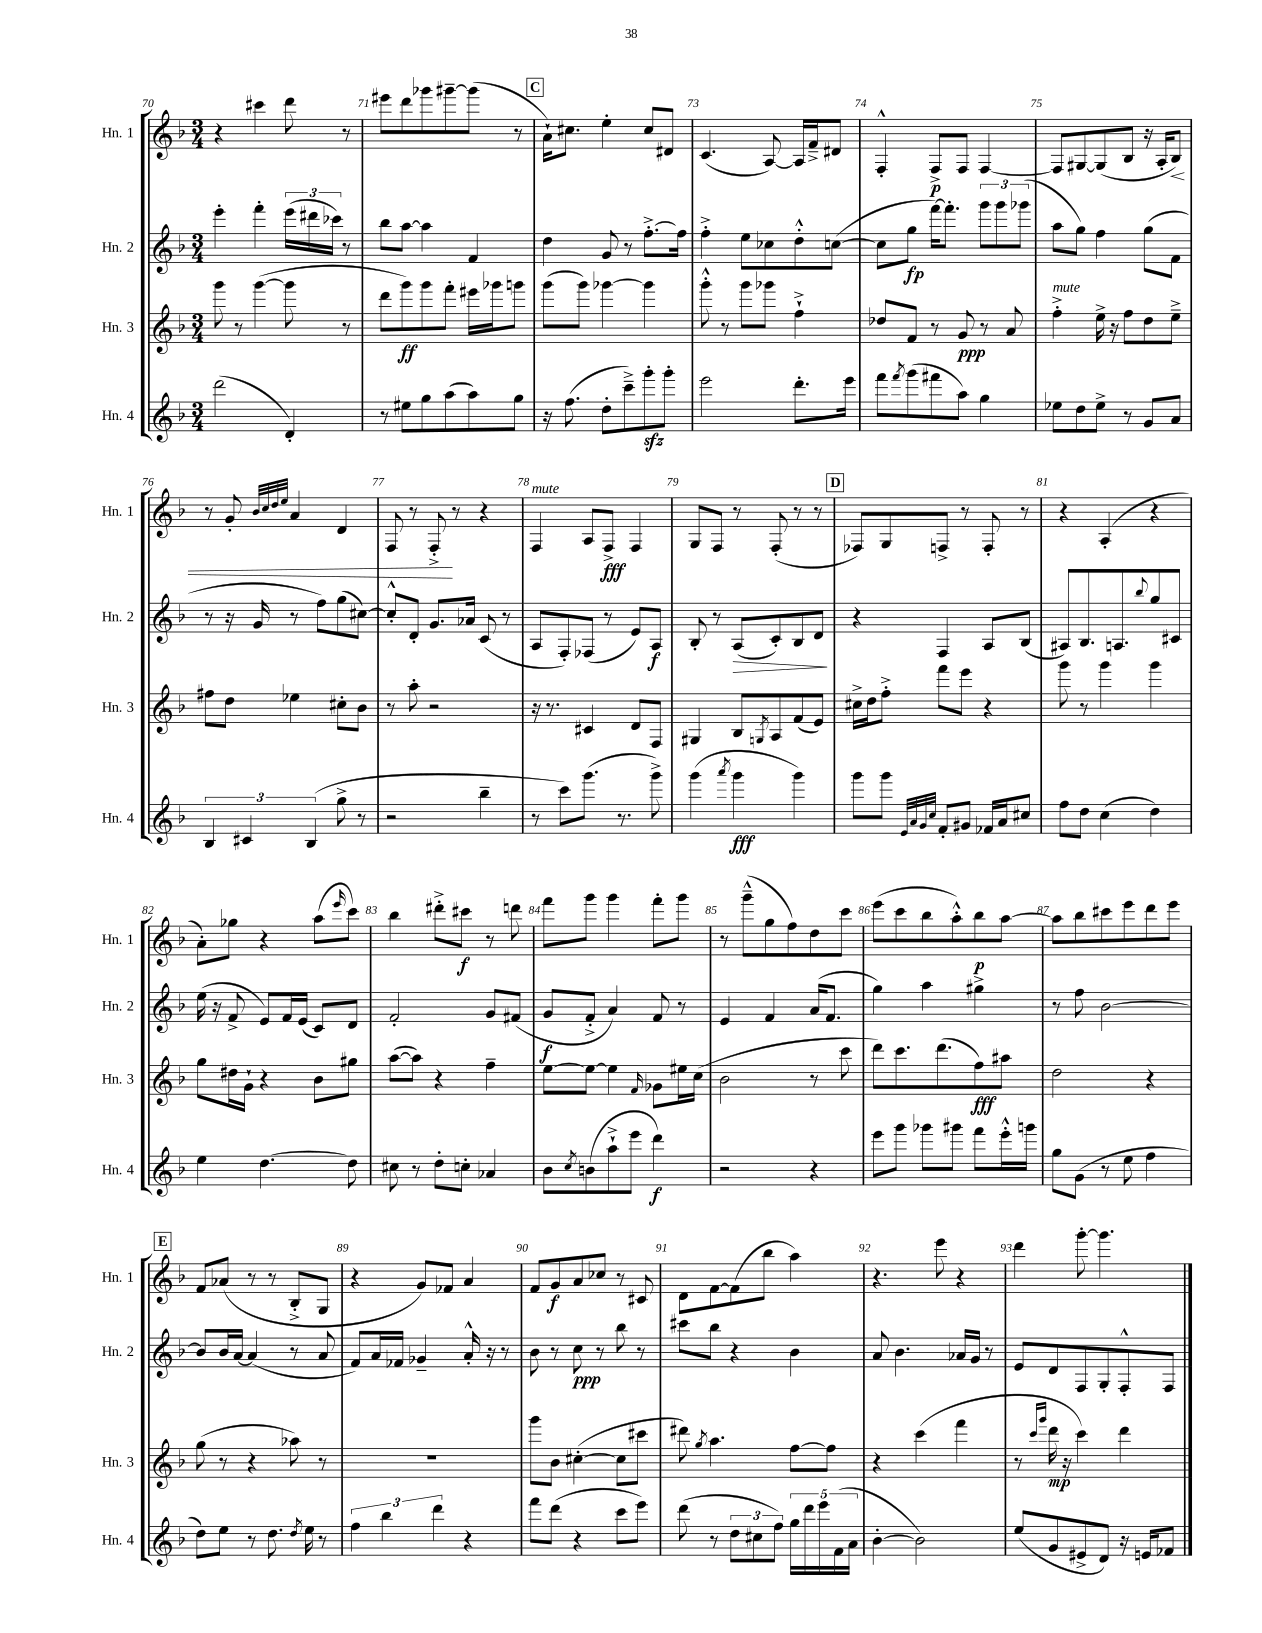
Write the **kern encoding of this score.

**kern	**dynam	**kern	**dynam	**kern	**dynam	**kern	**dynam
*part4	*part4	*part3	*part3	*part2	*part2	*part1	*part1
*staff4	*staff4	*staff3	*staff3	*staff2	*staff2	*staff1	*staff1
*I"Hn. 4	*	*I"Hn. 3	*	*I"Hn. 2	*	*I"Hn. 1	*
*I'Hn. 4	*	*I'Hn. 3	*	*I'Hn. 2	*	*I'Hn. 1	*
*clefG2	*	*clefG2	*	*clefG2	*	*clefG2	*
*k[b-]	*	*k[b-]	*	*k[b-]	*	*k[b-]	*
*M3/4	*	*M3/4	*	*M3/4	*	*M3/4	*
=70	=70	=70	=70	=70	=70	=70	=70
(2ddd\	.	8ggg\	.	4eee'\	.	4r	.
.	.	8r	.	.	.	.	.
.	.	([4ggg\	.	4fff'\	.	4ccc#X\	.
4d'/)	.	8ggg\]	.	(24eee\LL	.	8ddd\	.
.	.	.	.	24ddd#X\	.	.	.
.	.	.	.	24ccc-X\JJ)	.	.	.
.	.	8r	.	8r	.	8r	.
=71	=71	=71	=71	=71	=71	=71	=71
8r	.	8ddd\L	.	8bb-\L	.	8eee#X\L	.
8ee#X\L	.	8ggg\)	ff	[8aa\J	.	8ddd\	.
8gg\	.	8ggg\	.	4aa\]	.	8ggg-X\	.
(8aa\	.	8fff'\J	.	.	.	[8ggg#X~\	.
8aa\)	.	16eee#X\LL	.	4f/	.	(8ggg#\J]	.
.	.	16ggg-X\J	.	.	.	.	.
8gg\J	.	8gggn\J	.	.	.	8r	.
!!LO:REH:place=s1:t=C
=72	=72	=72	=72	=72	=72	=72	=72
16r	.	(8ggg\L	.	4dd\	.	16a`\KL)	.
(8.ff\	.	.	.	.	.	8.cc#X\J	.
.	.	8ggg\J)	.	.	.	.	.
8dd'\L	.	[4ggg-X\	.	8g/	.	4ee'\	.
8ccc~^\)	.	.	.	8r	.	.	.
8gggzz'\	.	4ggg-\]	.	[8.ff'^\L	.	8cc#/L	.
8ggg'\J	.	.	.	.	.	8d#X/J	.
.	.	.	.	16ff\Jk]	.	.	.
=73	=73	=73	=73	=73	=73	=73	=73
2eee\	.	8ggg'^^\	.	4ff'^\	.	(4.c/	.
.	.	8r	.	.	.	.	.
.	.	8ggg\L	.	8ee\L	.	.	.
.	.	8ggg-X\J	.	8cc-X\	.	[8A/)	.
8.ddd'\L	.	4ff`^\	.	8dd'^^\	.	16A/LL]	.
.	.	.	.	.	.	16f~^/J	.
.	.	.	.	([8ccn\J	.	8d#X/J	.
16eee\Jk	.	.	.	.	.	.	.
=74	=74	=74	=74	=74	=74	=74	=74
8fff\L	.	8dd-X/L	.	8cc\L]	.	4F'^^/	.
8qfff/	.	.	.	.	.	.	.
(8ggg\	.	8f/J	.	8gg\J	fp	.	.
8fff#X\	.	8r	.	[16fff\KL)	.	8F^/L	p
.	.	.	.	8.fff'\J]	.	.	.
8aa\J)	.	8g/	ppp	.	.	8F/J	.
4gg\	.	8r	.	12ggg\L	.	[4F/	.
.	.	.	.	12ggg\	.	.	.
.	.	8a/	.	.	.	.	.
.	.	.	.	(12ggg-X\J	.	.	.
=75	=75	=75	=75	=75	=75	=75	=75
!	!	!LO:TX:a:i:t=mute	!	!	!	!	!
8ee-X\L	.	4ff'^\	.	8aa\L	.	8F/L]	.
8dd\	.	.	.	8gg\J)	.	[8G#X/	.
8ee-^\J	.	16ee^\	.	4ff\	.	(8G#/]	.
.	.	16r	.	.	.	.	.
8r	.	8ff\L	.	.	.	8B-/J	.
8g/L	.	8dd\	.	(8gg\L	.	16r	.
.	.	.	.	.	.	16A'/KL	.
!	!	!	!	!	!	!	!LO:HP:b
8a/J	.	8ee~^\J	.	8f\J	.	8B-/J)	<
!!LO:LB:g=z
=76	=76	=76	=76	=76	=76	=76	=76
6B-/	.	8ff#X\L	.	8r	.	8r	.
.	.	8dd\J	.	16r	.	8g'/	.
6c#X/	.	.	.	.	.	.	.
.	.	.	.	16g/	.	.	.
.	.	.	.	.	.	32qqb-/LLL	.
.	.	.	.	.	.	32qqcc/	.
.	.	.	.	.	.	32qqdd/	.
.	.	.	.	.	.	32qqee/JJJ	.
.	.	4ee-X\	.	8r	.	4a/	.
(6B-/	.	.	.	.	.	.	.
.	.	.	.	8ff\L)	.	.	.
8gg^\	.	8cc#X'\L	.	(8gg\	.	4d/	.
8r	.	8b-\J	.	[8cc#X\J)	.	.	.
=77	=77	=77	=77	=77	=77	=77	=77
2r	.	8r	.	8cc#'^^/L]	.	8F/	.
.	.	8aa'\	.	8d'/J	.	8r	.
.	.	2r	.	8.g/L	.	8F'^/	.
.	.	.	.	.	.	8r	[
.	.	.	.	16a-X/Jk	.	.	.
4bb-~\	.	.	.	(8c/	.	4r	.
.	.	.	.	8r	.	.	.
=78	=78	=78	=78	=78	=78	=78	=78
!	!	!	!	!	!	!LO:TX:a:i:t=mute	!
8r	.	16r	.	8A/L	.	4F/	.
.	.	8.r	.	.	.	.	.
8ccc\L)	.	.	.	8F'/)	.	.	.
(8.ggg\J	.	4c#X/	.	(8F-X/J	.	8A/L	.
.	.	.	.	8r	.	8F^/J	fff
8.r	.	.	.	.	.	.	.
.	.	8d/L	.	8e/L)	.	4F/	.
8ggg^\)	.	8F/J	.	8A/J	f	.	.
=79	=79	=79	=79	=79	=79	=79	=79
(4ggg\	.	4G#X/	.	8B-'/	.	8G/L	.
.	.	.	.	8r	.	8F/J	.
8qaaa/	.	.	.	.	.	.	.
!	!	!	!	!	!LO:HP:b	!	!
4ggg\	fff	8B-/L	.	(8A/L	>	8r	.
.	.	8qGn/	.	.	.	.	.
.	.	8A/	.	8c'/)	.	(8F'/	.
4ggg\)	.	(8f/	.	8B-/	.	8r	.
.	.	8e/J)	.	8d/J	.	8r	.
.	.	.	.	.	]	.	.
!!LO:REH:place=s1:t=D
=80	=80	=80	=80	=80	=80	=80	=80
8ggg\L	.	16cc#X^\LL	.	4r	.	8F-X/L)	.
.	.	16dd\J	.	.	.	.	.
8ggg\J	.	8ff'^\J	.	.	.	8G/	.
32qqe/LLL	.	.	.	.	.	.	.
32qqa/	.	.	.	.	.	.	.
32qqg/	.	.	.	.	.	.	.
32qqcc/JJJ	.	.	.	.	.	.	.
8f'/L	.	8fff\L	.	4F/	.	8Fn^/J	.
8g#X/J	.	8eee\J	.	.	.	8r	.
16f-X/LL	.	4r	.	8A/L	.	8F'/	.
16a/J	.	.	.	.	.	.	.
8cc#X/J	.	.	.	(8B-/J	.	8r	.
=81	=81	=81	=81	=81	=81	=81	=81
8ff\L	.	8ggg\	.	8A#X/L)	.	4r	.
8dd\J	.	8r	.	8.B-/	.	.	.
(4cc\	.	4ggg\	.	.	.	(4A'/	.
.	.	.	.	8.An/	.	.	.
.	.	.	.	8qqbb-/	.	.	.
4dd\)	.	4ggg\	.	8gg/	.	4r	.
.	.	.	.	8c#X/J	.	.	.
!!LO:LB:g=z
=82	=82	=82	=82	=82	=82	=82	=82
4ee\	.	8gg\L	.	(16ee\	.	8a'\L)	.
.	.	.	.	16r	.	.	.
.	.	16dd#X\L	.	8f^/	.	8gg-X\J	.
.	.	16g`\JJ	.	.	.	.	.
[4.dd\	.	4r	.	8e/L)	.	4r	.
.	.	.	.	16f/L	.	.	.
.	.	.	.	(16e/JJ	.	.	.
.	.	8b-\L	.	8c/L)	.	(8aa\L	.
.	.	.	.	.	.	16qqeee/	.
8dd\]	.	8gg#X\J	.	8d/J	.	8ccc\J)	.
=83	=83	=83	=83	=83	=83	=83	=83
8cc#X\	.	([8aa\L	.	2f'/	.	4bb-\	.
8r	.	8aa\J])	.	.	.	.	.
8dd'\L	.	4r	.	.	.	8ddd#X'^\L	.
8ccn'\J	.	.	.	.	.	8ccc#X\J	f
4a-X/	.	4ff~\	.	8g/L	.	8r	.
.	.	.	.	(8f#X/J	.	8dddn\	.
=84	=84	=84	=84	=84	=84	=84	=84
8b-\L	.	[8ee\L	.	8g/L	f	8fff\L	.
8qcc/	.	.	.	.	.	.	.
(8bn\	.	8ee\J_	.	8f'^/J	.	8ggg\J	.
8aa`^\	.	4ee\]	.	4a/)	.	4ggg\	.
8eee\J	.	.	.	.	.	.	.
.	.	16qqf/	.	.	.	.	.
4ddd\)	f	8g-X\L	.	8f/	.	8fff'\L	.
.	.	16ee#X\L	.	8r	.	8ggg\J	.
.	.	(16cc\JJ	.	.	.	.	.
=85	=85	=85	=85	=85	=85	=85	=85
2r	.	2b-\	.	4e/	.	8r	.
.	.	.	.	.	.	(8ggg~^^\L	.
.	.	.	.	4f/	.	8gg\	.
.	.	.	.	.	.	8ff\)	.
4r	.	8r	.	(16a/KL	.	8dd\	.
.	.	.	.	8.f/J	.	.	.
.	.	8ccc\	.	.	.	8ccc\J	.
=86	=86	=86	=86	=86	=86	=86	=86
8eee\L	.	8ddd\L)	.	4gg\)	.	(8eee\L	.
8ggg\J	.	8.ccc\	.	.	.	8ccc\	.
8ggg-X\L	.	.	.	4aa\	.	8bb-\	.
.	.	(8.ddd\	.	.	.	.	.
8ggg#X\J	.	.	.	.	.	8aa'^^\)	.
8fff\L	.	8ff\)	fff	4gg#X^\	.	8bb-\	p
16eee'^^\L	.	8aa#X\J	.	.	.	[8aa\J	.
16gggn\JJ	.	.	.	.	.	.	.
=87	=87	=87	=87	=87	=87	=87	=87
8gg\L	.	2dd\	.	8r	.	8aa\L]	.
(8g\J	.	.	.	8ff\	.	8bb-\	.
8r	.	.	.	[2b-\	.	8ccc#X\	.
8ee\	.	.	.	.	.	8eee\	.
4ff\	.	4r	.	.	.	8ddd\	.
.	.	.	.	.	.	8eee\J	.
!!LO:LB:g=z
!!LO:REH:place=s1:t=E
=88	=88	=88	=88	=88	=88	=88	=88
8dd\L)	.	(8gg\	.	8b-/L]	.	8f/L	.
8ee\J	.	8r	.	16b-/L	.	(8a-X/J	.
.	.	.	.	[16a/JJ	.	.	.
8r	.	4r	.	(4a/]	.	8r	.
8.dd\	.	.	.	.	.	8r	.
.	.	8aa-X\)	.	8r	.	8B-'^/L	.
8qdd/	.	.	.	.	.	.	.
16ee\	.	.	.	.	.	.	.
8r	.	8r	.	8a/	.	8G/J	.
=89	=89	=89	=89	=89	=89	=89	=89
6ff\	.	2.r	.	8f/L)	.	4r	.
.	.	.	.	16a/L	.	.	.
6bb-\	.	.	.	.	.	.	.
.	.	.	.	16f-X/JJ	.	.	.
.	.	.	.	4g-X~/	.	8g/L)	.
6ddd\	.	.	.	.	.	.	.
.	.	.	.	.	.	8f-X/J	.
4r	.	.	.	16a'^^/	.	4a/	.
.	.	.	.	16r	.	.	.
.	.	.	.	8r	.	.	.
=90	=90	=90	=90	=90	=90	=90	=90
8fff\L	.	8ggg\L	.	8b-\	.	8f/L	.
(8ddd\J	.	8b-\J	.	8r	.	8g/	f
4r	.	([4cc#X'\	.	8cc\	ppp	8a/	.
.	.	.	.	8r	.	8cc-X/J	.
8ccc\L	.	8cc#\L]	.	8bb-\	.	8r	.
8eee\J)	.	8ccc#X\J	.	8r	.	8c#X/	.
=91	=91	=91	=91	=91	=91	=91	=91
(8ddd\	.	8ddd#X\)	.	8ccc#X\L	.	8d\L	.
.	.	8qgg/	.	.	.	.	.
8r	.	4.aa\	.	8bb-\J	.	[8f\	.
12dd\L	.	.	.	4r	.	(8f\]	.
12cc#X\	.	.	.	.	.	.	.
.	.	.	.	.	.	8bb-\J	.
12ff\J)	.	.	.	.	.	.	.
20gg\LL	.	[8ff\L	.	4b-\	.	4aa\)	.
20ddd\	.	.	.	.	.	.	.
20eee\	.	.	.	.	.	.	.
.	.	8ff\J]	.	.	.	.	.
(20f\	.	.	.	.	.	.	.
20a\JJ	.	.	.	.	.	.	.
=92	=92	=92	=92	=92	=92	=92	=92
[4b-'\	.	4r	.	8a/	.	4.r	.
.	.	.	.	4.b-\	.	.	.
2b-\])	.	(4ccc\	.	.	.	.	.
.	.	.	.	.	.	8eee\	.
.	.	4fff\	.	16a-X/LL	.	4r	.
.	.	.	.	16g/JJ	.	.	.
.	.	.	.	8r	.	.	.
=93	=93	=93	=93	=93	=93	=93	=93
(8ee/L	.	8r	.	8e/L	.	4ddd\	.
.	.	16qqccc/LL	.	.	.	.	.
.	.	16qqggg/JJ	.	.	.	.	.
8g/	.	16ddd\	mp	8d/	.	.	.
.	.	16r	.	.	.	.	.
8e#X^/	.	4ccc\)	.	8F/	.	[8ggg'\	.
8d/J)	.	.	.	8G'/	.	4.ggg\]	.
16r	.	4ddd\	.	8F'^^/	.	.	.
16en/KL	.	.	.	.	.	.	.
8f-X/J	.	.	.	8F/J	.	.	.
==	==	==	==	==	==	==	==
*-	*-	*-	*-	*-	*-	*-	*-
